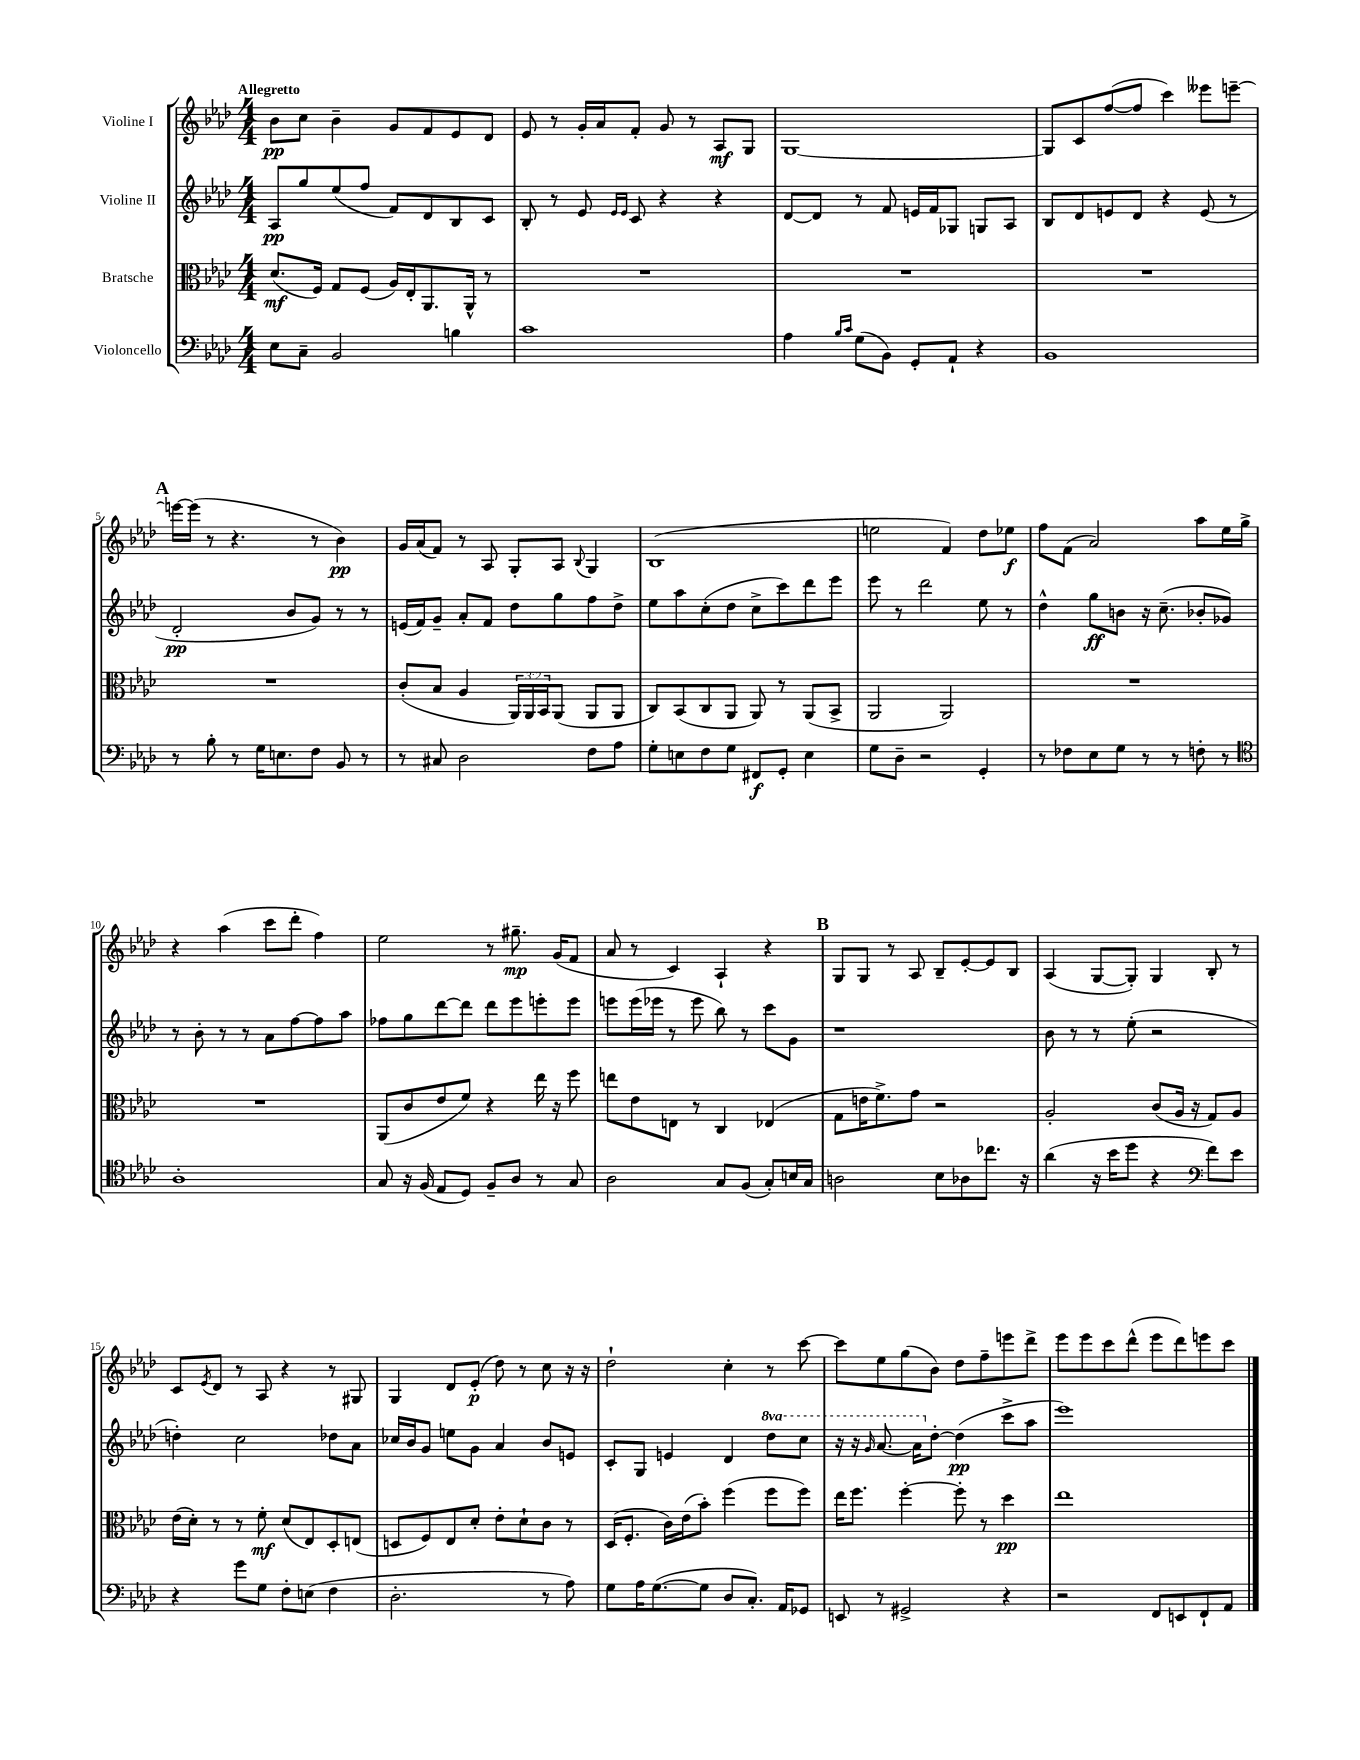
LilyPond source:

<<
\new StaffGroup <<
\new Staff = "s0" \with { instrumentName = "Violine I" } {
    \clef treble \key aes \major \numericTimeSignature \time 4/4 \tempo "Allegretto"
    bes'8\pp c''8 bes'4-- g'8 f'8 ees'8 des'8 |
    ees'8 r8 g'16-. aes'16 f'8-. g'8 r8 aes8\mf g8 |
    g1~ |
    g8 c'8 f''8~( f''8 c'''4) eeses'''8 e'''8~-- |
    \mark \markup { \bold "A" } e'''16~ e'''16( r8 r4. r8 bes'4\pp) |
    g'16 aes'16( f'8) r8 aes8 g8-. aes8 \appoggiatura { bes8 } g4 |
    bes1( |
    e''2 f'4) des''8 ees''8\f |
    f''8 f'8( aes'2) aes''8 ees''16 g''16-> |
    r4 aes''4( c'''8 des'''8-. f''4) |
    ees''2 r8 gis''8.--\mp g'16( f'8 |
    aes'8 r8 c'4) aes4-! r4 |
    \mark \markup { \bold "B" } g8 g8 r8 aes8 bes8-- ees'8~-. ees'8 bes8 |
    aes4( g8~ g8-.) g4 bes8-. r8 |
    c'8 \acciaccatura { ees'8 } des'8 r8 aes8 r4 r8 gis8 |
    g4 des'8 ees'8-.\p( des''8) r8 c''8 r16 r16 |
    des''2-! c''4-. r8 c'''8~ |
    c'''8 ees''8 g''8( bes'8) des''8 f''8-- e'''8 des'''8-> |
    ees'''8 ees'''8 c'''8 des'''8-^( ees'''8 des'''8) e'''8 c'''8 \bar "|." |
}
\new Staff = "s1" \with { instrumentName = "Violine II" } {
    \clef treble \key aes \major \numericTimeSignature \time 4/4 \set Staff.ottavationMarkups = #ottavation-simple-ordinals
    aes8\pp g''8 ees''8( f''8 f'8) des'8 bes8 c'8 |
    bes8-. r8 ees'8 \grace { ees'16 ees'16 } c'8 r4 r4 |
    des'8~ des'8 r8 f'8 e'16 f'16 ges8 g8 aes8 |
    bes8 des'8 e'8 des'8 r4 e'8( r8 |
    \mark \markup { \bold "A" } des'2-.\pp bes'8 g'8) r8 r8 |
    e'16( f'16) g'8-- aes'8-. f'8 des''8 g''8 f''8 des''8-> |
    ees''8 aes''8 c''8-.( des''8 c''8-> c'''8) des'''8 ees'''8 |
    ees'''8 r8 des'''2 ees''8 r8 |
    des''4-^ g''8\ff b'8 r16 c''8.--( bes'8-. ges'8) |
    r8 bes'8-. r8 r8 aes'8 f''8~ f''8 aes''8 |
    fes''8 g''8 des'''8~ des'''8 des'''8 ees'''8 e'''8-. e'''8 |
    e'''8 e'''16( ees'''16 r8 ees'''8 bes''8) r8 c'''8 g'8 |
    \mark \markup { \bold "B" } r1 |
    bes'8 r8 r8 ees''8-.( r2 |
    d''4-.) c''2 des''8 aes'8 |
    ces''16 bes'16 g'8 e''8 g'8 aes'4 bes'8 e'8 |
    c'8-. g8 e'4 des'4 \ottava #1 des'''8 c'''8 |
    r16 r16 \grace { g''16 } aes''8.~ aes''16 \ottava #0 des''8~-. des''4\pp( c'''8-> aes''8 |
    ees'''1) \bar "|." |
}
\new Staff = "s2" \with { instrumentName = "Bratsche" } {
    \clef alto \key aes \major \numericTimeSignature \time 4/4 \override Staff.TupletNumber.text = #tuplet-number::calc-fraction-text
    des'8.\mf( f16) g8 f8( aes16) ees16-. aes,8. aes,16-^ r8 |
    R1 |
    R1 |
    R1 |
    \mark \markup { \bold "A" } R1 |
    c'8-.( bes8 aes4 \tuplet 3/2 { aes,16) aes,16 bes,16 } aes,8( aes,8 aes,8 |
    c8) bes,8( c8 aes,8 aes,8) r8 aes,8( bes,8-> |
    aes,2 aes,2) |
    R1 |
    R1 |
    aes,8( c'8 ees'8 f'8) r4 ees''16 r16 f''8 |
    e''8 ees'8 e8 r8 c4 ees4( |
    \mark \markup { \bold "B" } g8 e'16 f'8.->) g'8 r2 |
    aes2-. c'8( aes16 r16 g8) aes8 |
    ees'16( des'16-.) r8 r8 f'8-.\mf des'8( ees8) des8-. e8( |
    d8 f8) ees8 des'8-. ees'8-. des'8-! c'8 r8 |
    des16( f8.-. c'16) ees'16( bes'8-.) f''4( f''8 f''8) |
    ees''16 f''8. f''4~-. f''8-. r8 des''4\pp |
    ees''1 \bar "|." |
}
\new Staff = "s3" \with { instrumentName = "Violoncello" } {
    \clef bass \key aes \major \numericTimeSignature \time 4/4
    ees8 c8-- bes,2 b4 |
    c'1 |
    aes4 \grace { bes16 c'16 } g8( bes,8) g,8-. aes,8-! r4 |
    bes,1 |
    \mark \markup { \bold "A" } r8 bes8-. r8 g16 e8. f8 bes,8 r8 |
    r8 cis8 des2 f8 aes8 |
    g8-. e8 f8 g8 fis,8\f g,8-. e4 |
    g8 des8-- r2 g,4-. |
    r8 fes8 ees8 g8 r8 r8 f8-. r8 |
    \clef tenor aes1-. |
    g8 r16 f16( ees8 des8) f8-- aes8 r8 g8 |
    aes2 g8 f8( g8-.) b16 g16 |
    \mark \markup { \bold "B" } a2 bes8 aes8 ces''8. r16 |
    aes'4( r16 bes'16 des''8 r4 \clef bass f'8) ees'8 |
    r4 g'8 g8 f8-. e8( f4 |
    des2.-. r8 aes8) |
    g8 aes16 g8.~( g8 des8 c8.-.) aes,16 ges,8 |
    e,8 r8 gis,2-> r4 |
    r2 f,8 e,8 f,8-! aes,8 \bar "|." |
}
>>
>>
